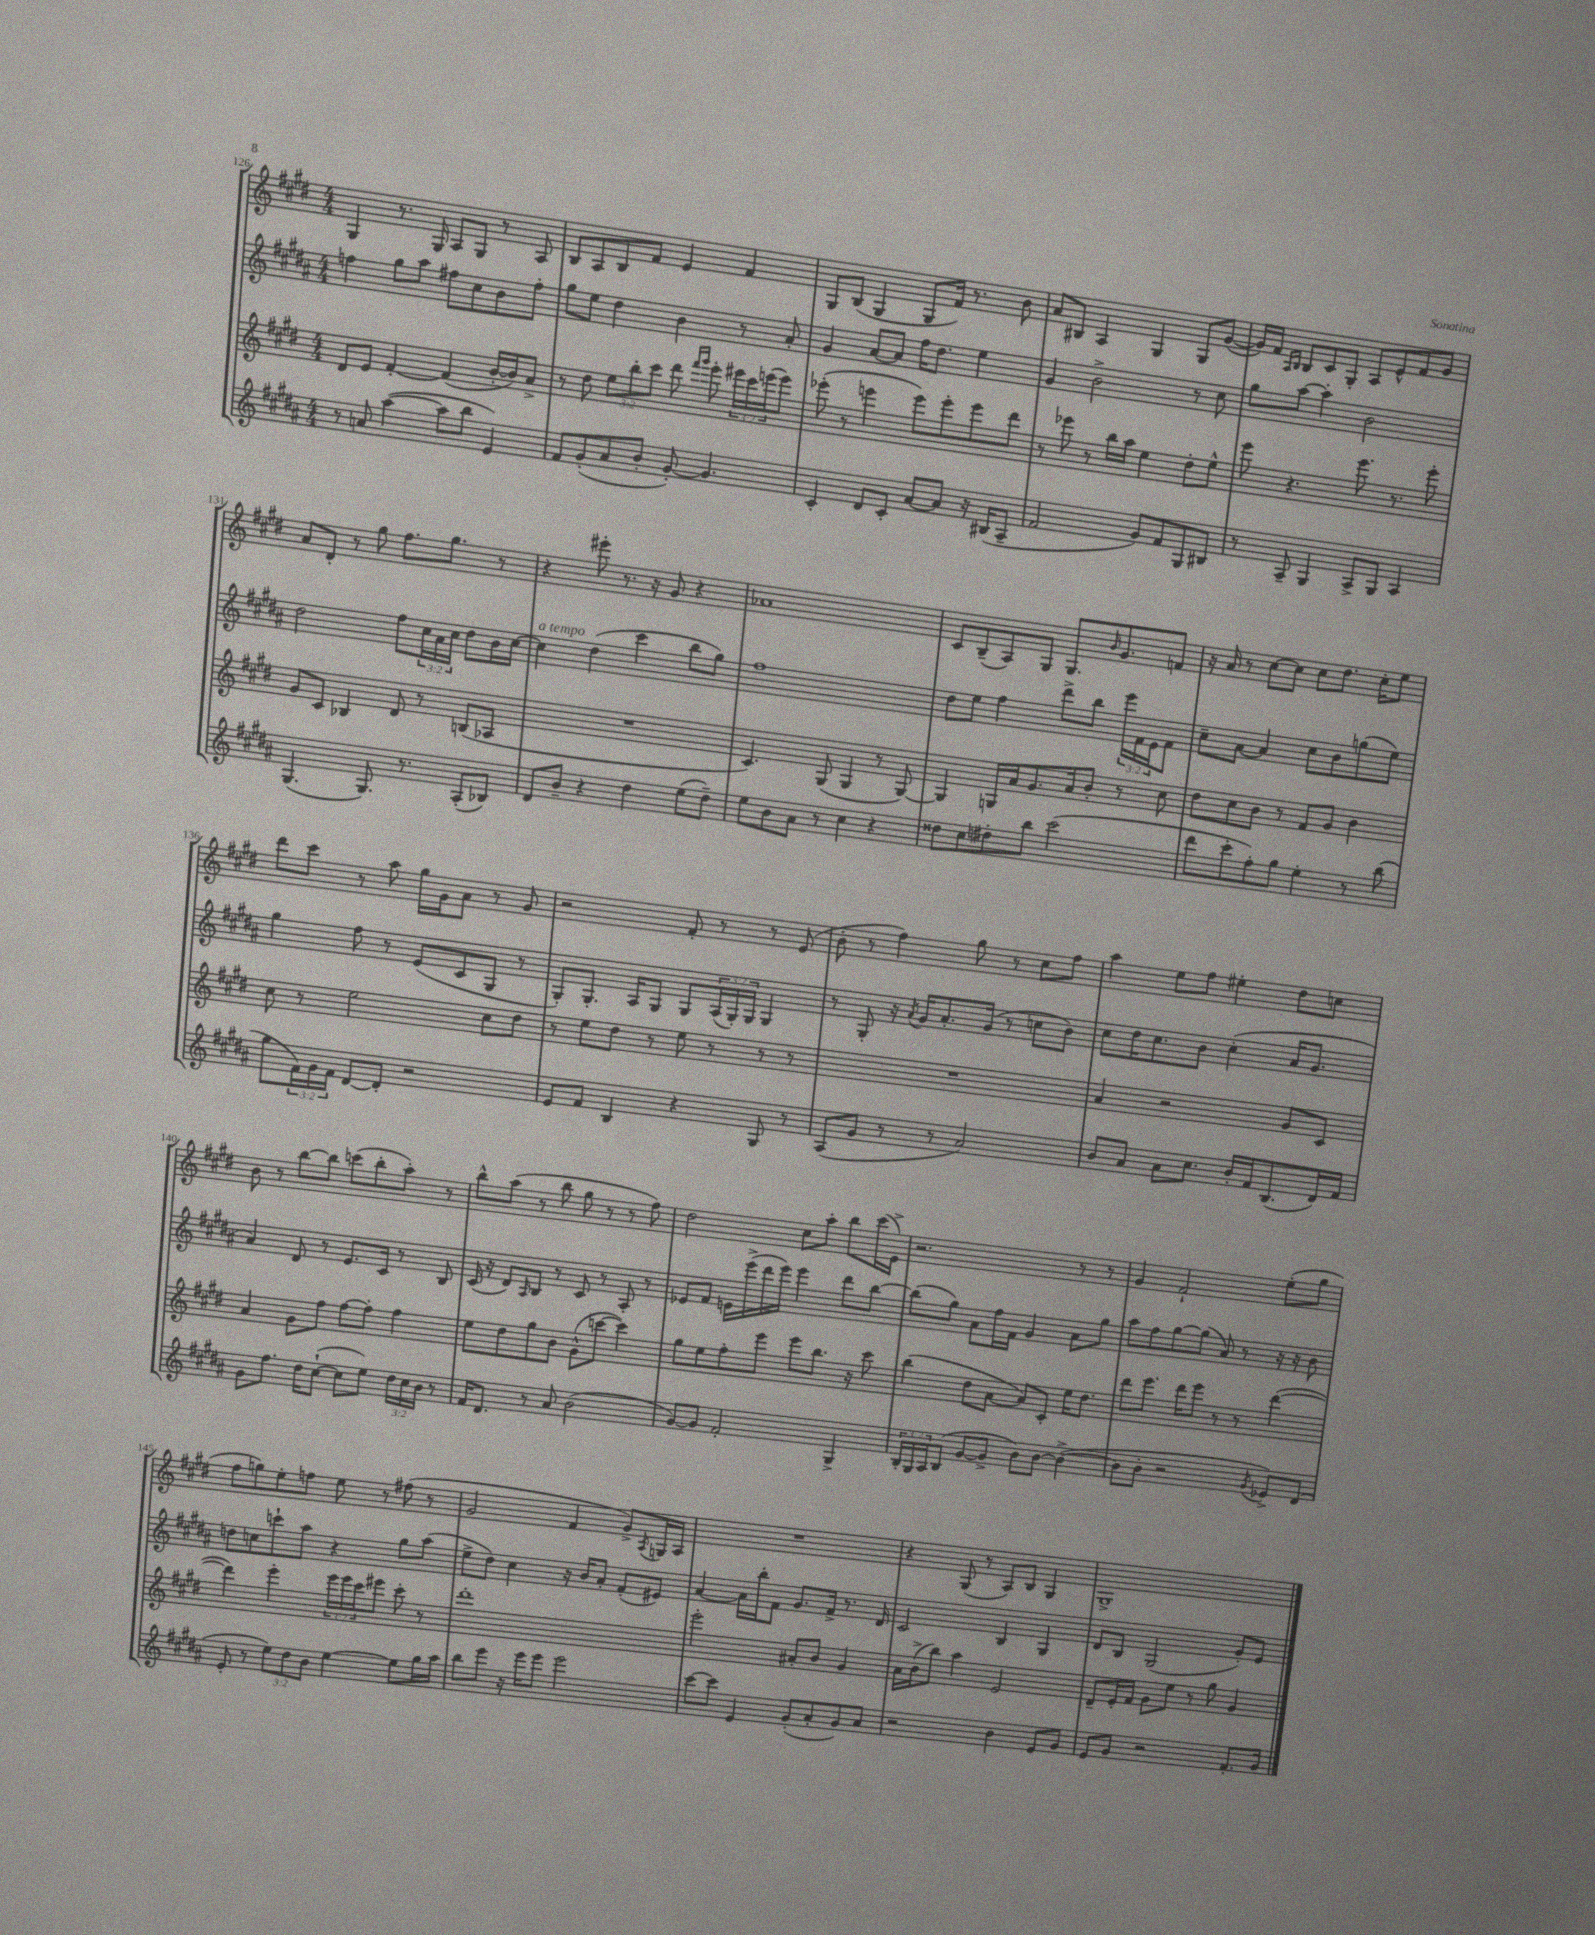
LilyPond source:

<<
\new StaffGroup <<
\new Staff = "s0" {
    \clef treble \key e \major \numericTimeSignature \time 4/4
    gis4 r8. gis16 a8 gis8 r8 a8 |
    b8 a8 b8 fis'8 e'4 fis'4 |
    gis8 b8( gis4 gis8 fis'16) r8. b'8 |
    a'8 bis8 a4 gis4 gis8 gis'8~( |
    gis'16) fis'16 \grace { a16 b16 } b8 cis'8 gis8-. a8 e'8-^ fis'8 gis'8 |
    a'8 dis'8-. r8 gis''8 fis''8. gis''8. r8 |
    r4 eis'''8-. r8. r16 gis'8 r4 |
    aes'1 |
    cis'8 b8--( a8) gis8 gis8. \grace { b'16 } gis'8. f'8 |
    r16 a'16 r8 cis''8~ cis''8 cis''8 dis''8. cis''16-. e''8 |
    dis'''8 cis'''8 r8 a''8 gis''16 gis'16 a'8 r8 gis'8 |
    r2 fis'8-. r8 r8 e'8( |
    b'8-. r8 fis''4) gis''8 r8 cis''8 fis''8 |
    a''4 e''8 fis''8 eis''4-. dis''8 c''8 |
    b'8 r8 b''8~ b''8 c'''8( b''8-. a''8-.) r8 |
    b''8-^ a''8( r8 b''8 gis''8 r8 r8 fis''8) |
    dis''2 cis''8 a''8-. b''8 cis'''16( e'16->) |
    r2. r8 r8 |
    gis'4 fis'2-! e''8-.( gis''8 |
    fis''8 g''8) e''8-. f''8 e''8 r8 fis''8( r8 |
    gis'2 fis'4 gis'8->) \acciaccatura { a8 } g16 a16 |
    R1 |
    r4 gis8( r8 a8) b8 gis4 |
    gis1-> \bar "|." |
}
\new Staff = "s1" {
    \clef treble \key b \major \numericTimeSignature \time 4/4 \override Staff.TupletNumber.text = #tuplet-number::calc-fraction-text
    f''4 gis''8 ais''8 fis''8 cis''8 b'8 fis''8-. |
    gis''8 e''8 dis''4 b'4 r8 ais'8-. |
    gis'4 ais'8~ ais'8 fis''16 dis''8. e''4 |
    gis'4 b'2-> r8 cis''8 |
    gis''8 ais''8~ ais''4-. b'2 |
    dis''2 fis''8 \tuplet 3/2 { cis''16 ais'16 cis''16 } dis''8 b'16 cis''16~ |
    cis''4^\markup { \italic "a tempo" } dis''4( cis'''4 b''8 gis''8) |
    fis''1 |
    dis''8 e''8 fis''4 dis'''8-> b''8 \tuplet 3/2 { e'''16 fis'16 e'16 } fis'8 |
    cis''8-- ais'8~ ais'4 cis''8 b'8 g''8( e''8) |
    gis''4 fis''8 r8 e'8( cis'8 gis8 r8 |
    gis8-.) gis8.-. ais16 gis8 gis8 \tuplet 3/2 { ais16( gis16-.) gis16 } gis4 |
    r8 gis8-. r16 \acciaccatura { ais'8 } gis'16 ais'8.-. gis'16( r8 c''8 b'8) |
    cis''8 dis''16 cis''8. b'8 cis''4-.( ais'16 gis'8. |
    ais'4) dis'8 r8 e'8. cis'16 r8 b8 |
    cis'16( r16 dis'8) \grace { ais16 } b8 r8 cis'8 r8 ais8-. r8 |
    ees'8 fis'8 e'16 e'''16->( dis'''16 e'''16) e'''4 dis'''8 b''8~ |
    b''8( gis''8) ais'8 fis''16 fis'16 gis'4 ais'8 gis''8 |
    ais''8 fis''8 gis''8~ gis''8( ais'8) r8 r16 r16 b'8 |
    d''8 c''8 c'''8-! ais''8 r4 gis''8 ais''8( |
    e''8-> dis''8) cis''4 r16 b'16 ais'8-. fis'8-.( eis'8) |
    ais'4~ ais'16 b''16-. fis'8 gis'8. fis'16-> r8. dis'16 |
    cis'2 b4 gis4 |
    dis'8 b8 gis2( gis'8-.) e'8 \bar "|." |
}
\new Staff = "s2" {
    \clef treble \key e \major \numericTimeSignature \time 4/4 \override Staff.TupletNumber.text = #tuplet-number::calc-fraction-text
    dis'8 e'8 fis'4~-. fis'4( b'16~-. b'16) a'8-> |
    r8 dis''8 \tuplet 3/2 { e''8 b''8-. cis'''8 } dis'''8 \grace { fis'''16 gis'''16 } e'''8-. \tuplet 3/2 { eis'''16 cis'''16 e'''16( } e'''8) |
    ees'''8-.( r8 e'''4 e'''8) e'''8-. e'''8 dis'''8 |
    r8 ees'''8 r8 b''16 a''16 e''4 dis''8-. e''8-^ |
    e'''8 r4. e'''8. r8. e'''8-. |
    gis'8 cis'8 bes4 dis'8 r8 b8( aes8 |
    R1 |
    cis'4.) gis8( gis4 r8 gis8~) |
    gis4 g16 a'16 gis'8. a'16 b'8-. r8 cis''8 |
    dis''8 cis''8 b'8 r8 fis'8 gis'8 b'4 |
    cis''8 r8 e''2 cis''8 dis''8 |
    r8 e''8 dis''8 r8 e''8 r8 r8 r8 |
    R1 |
    a'4 r2 gis'8 cis'8 |
    a'4 gis'8 fis''8 fis''8~ fis''8-. fis''4 |
    e''8 dis''8 gis''8 b'8 gis'8-^( c'''8~ c'''4) |
    gis''8 e''8 fis''8-. e'''8 e'''8 b''8. r16 cis'''8 |
    b''4( dis''8 a'8~ a'8) cis'8-. e''16 dis''8. |
    dis'''8 e'''8. dis'''16 e'''8 r8 r8 dis'''4~( |
    dis'''4) e'''4-. \tuplet 3/2 { e'''16 e'''16 cis'''16 } eis'''8 cis'''8-. r8 |
    dis'''1-. |
    e'''2-. ais'8-. b'8 gis'4 |
    a'16 b'16->( b''8) a''4 e'2 |
    dis'8-- e'16-. fis'16 gis'8 e''8 r8 gis''8 gis'4 \bar "|." |
}
\new Staff = "s3" {
    \clef treble \key b \major \numericTimeSignature \time 4/4 \override Staff.TupletNumber.text = #tuplet-number::calc-fraction-text
    r8 a'8 ais''4~( ais''8 b''8 e'4) |
    fis'8 gis'8-.( ais'8 b'8-. gis'8~-.) gis'4. |
    cis'4-. dis'8 cis'8-. ais'8~ ais'8 r16 bis16( ais8-- |
    fis'2 gis'8) fis'8 gis8 bis8 |
    r8 ais8-- gis4 ais8-> gis8 ais4 |
    gis4.( gis8.) r8. ais8-.( bes8) |
    dis'8 b'8-- r4 dis''4 e''8( dis''8--) |
    e''8 b'8 ais'8 r8 cis''4 r4 |
    disis''8 cis''8 dis''8-. b''8 cis'''2( |
    dis'''8 cis'''8-. fis''8-.) gis''8 e''4-. r8 b''8( |
    gis''8 \tuplet 3/2 { fis'16) gis'16 fis'16 } dis'8~ dis'8-. r2 |
    e'8 fis'8 b4 r4 gis8 r8 |
    ais8( gis'8 r8 r8 ais'2) |
    b'8 ais'8 ais'8 cis''8. b'16-. fis'16 b8.( dis'16) fis'16 |
    gis'8 fis''8. dis''16 cis''8~-!( cis''8 e''8) \tuplet 3/2 { dis''16 cis''16 b'16 } r8 |
    fis'16 dis'8. r8 ais'8 b'2( |
    gis'8~) gis'8 fis'2-. gis4-> |
    \tuplet 3/2 { b16-. gis16 ais16 } b8( gis'8~ gis'8-> b'8) b'8~ b'4~->( |
    b'8 b'8-. r2 \acciaccatura { gis'8 } ees'8->) dis'8( |
    e'8-. r8 \tuplet 3/2 { e''8) dis''8 b'8 } e''4~ e''8 gis''16 ais''16 |
    b''8 e'''8 r16 e'''16 e'''8 e'''2 |
    cis'''8~ cis'''8 e'4 gis'8-.( ais'8-. gis'8) ais'8 |
    r2 b'4 e'8 gis'8 |
    e'8 gis'8 r2 fis'8.-. gis'16 \bar "|." |
}
>>
>>
\layout { \context { \Score currentBarNumber = #126 } }
